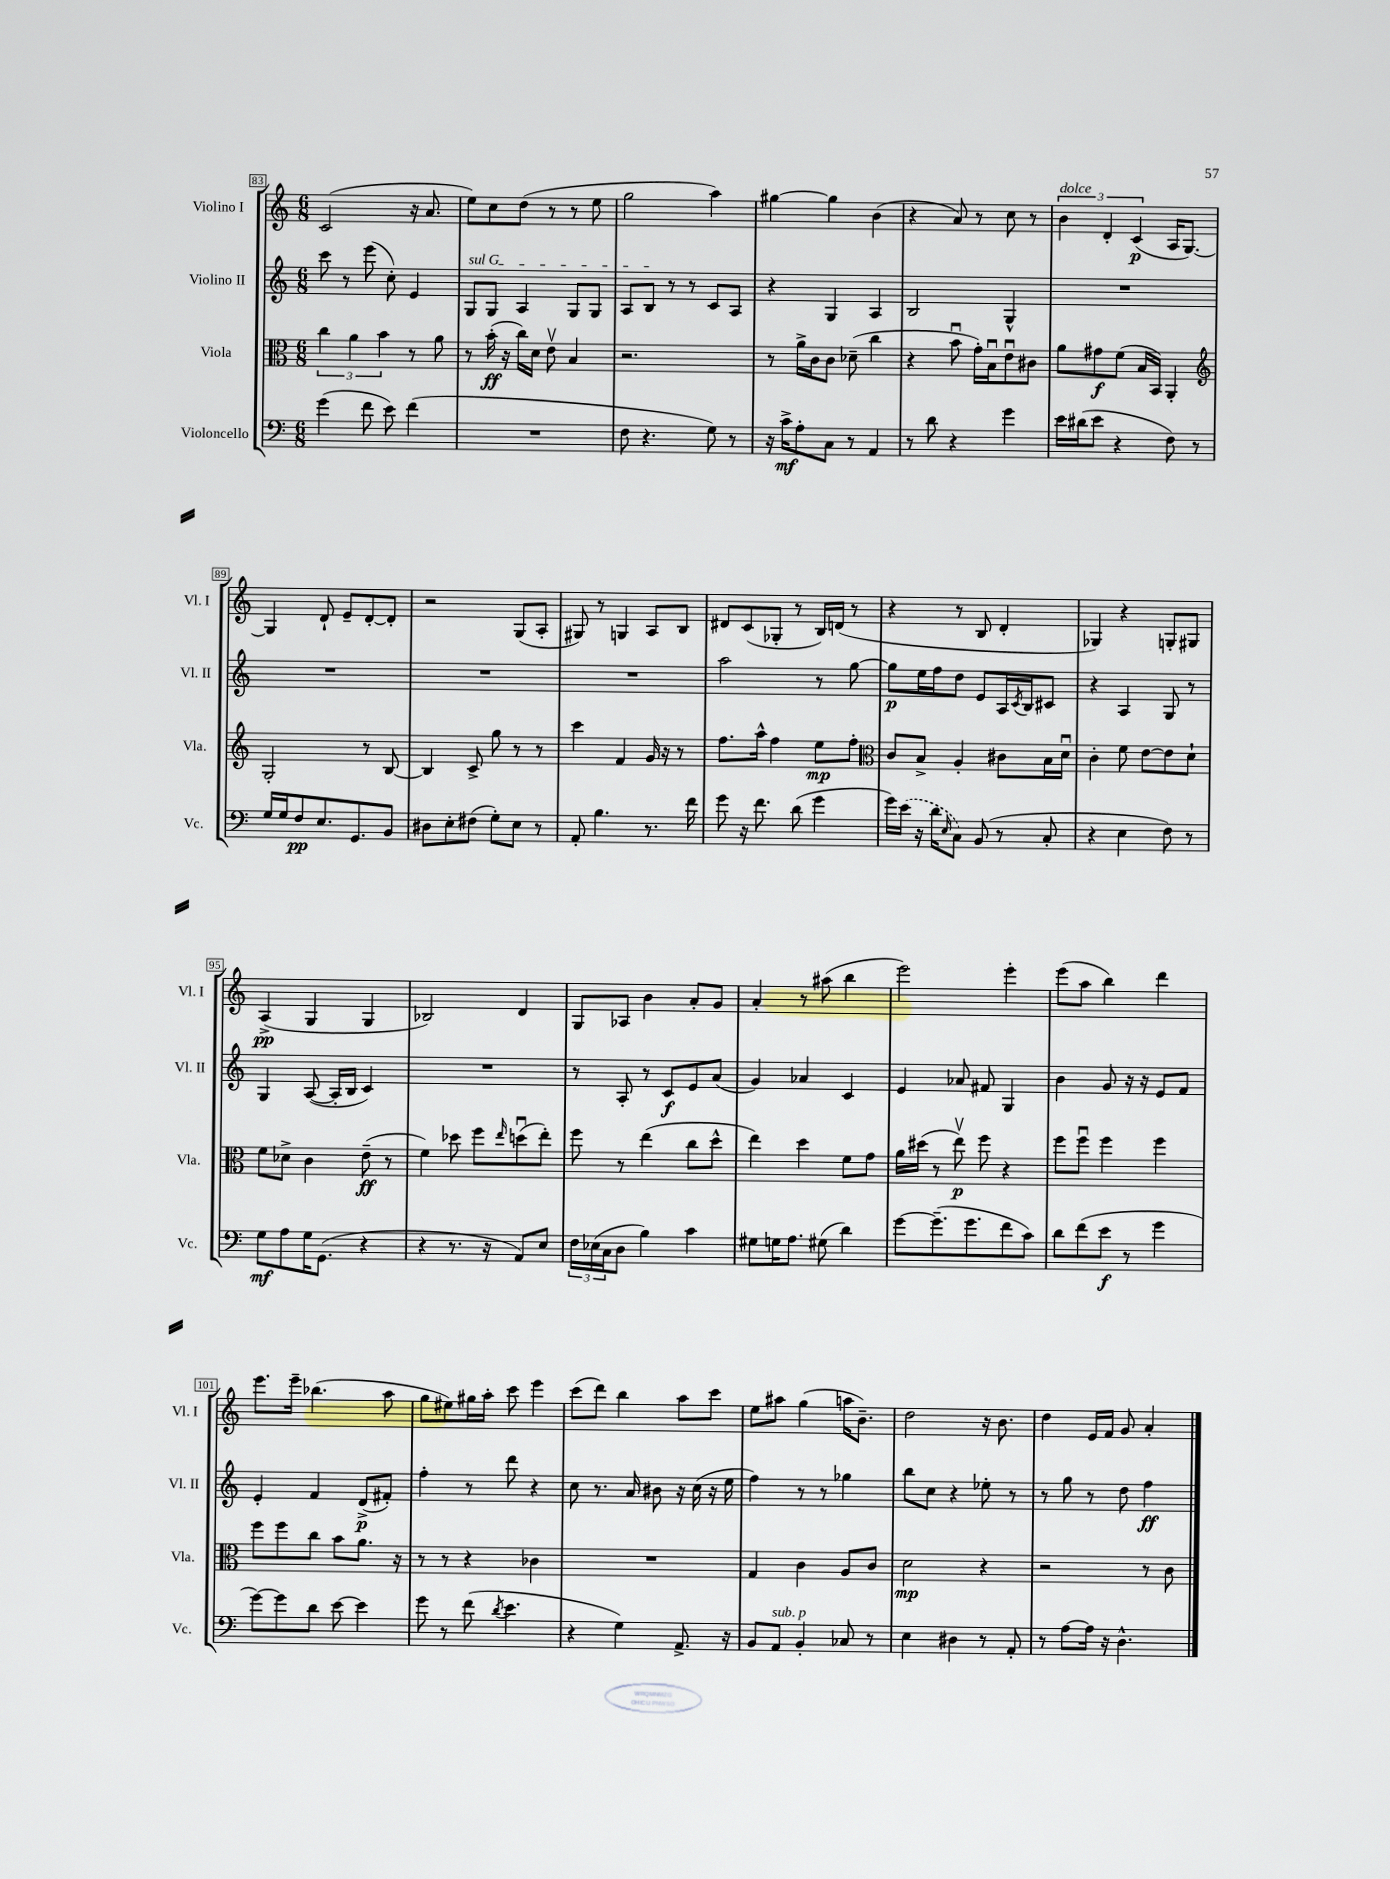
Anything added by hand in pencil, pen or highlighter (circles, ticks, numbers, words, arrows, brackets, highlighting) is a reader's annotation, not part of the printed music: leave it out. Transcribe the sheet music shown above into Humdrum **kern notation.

**kern	**dynam	**kern	**dynam	**kern	**dynam	**kern	**dynam
*part4	*part4	*part3	*part3	*part2	*part2	*part1	*part1
*staff4	*staff4	*staff3	*staff3	*staff2	*staff2	*staff1	*staff1
*I"Violoncello	*	*I"Viola	*	*I"Violino II	*	*I"Violino I	*
*I'Vc.	*	*I'Vla.	*	*I'Vl. II	*	*I'Vl. I	*
*clefF4	*	*clefC3	*	*clefG2	*	*clefG2	*
*k[]	*	*k[]	*	*k[]	*	*k[]	*
*M6/8	*	*M6/8	*	*M6/8	*	*M6/8	*
=83	=83	=83	=83	=83	=83	=83	=83
(4g\	.	6cc\	.	8ccc\	.	(2c/	.
.	.	.	.	8r	.	.	.
.	.	6a\	.	.	.	.	.
8f\	.	.	.	(8eee\	.	.	.
.	.	6b\	.	.	.	.	.
8e\)	.	.	.	8cc'\)	.	.	.
(4f\	.	8r	.	4e/	.	16r	.
.	.	.	.	.	.	8.a/	.
.	.	8a\	.	.	.	.	.
=84	=84	=84	=84	=84	=84	=84	=84
!	!	!	!	!LO:TX:a:i:t=sul G	!	!	!
2.r	.	8r	.	8G/L	.	8ee\L)	.
.	.	(16b'\	ff	8G/J	.	8cc\	.
.	.	16r	.	.	.	.	.
.	.	16cc\LL)	.	4A/	.	(8dd\J	.
.	.	16d\JJ	.	.	.	.	.
.	.	8ev\	.	.	.	8r	.
.	.	4B/	.	8G/L	.	8r	.
.	.	.	.	8G/J	.	8ee\	.
=85	=85	=85	=85	=85	=85	=85	=85
8F\	.	2.r	.	8A/L	.	2gg\	.
4.r	.	.	.	8B/J	.	.	.
.	.	.	.	8r	.	.	.
.	.	.	.	8r	.	.	.
8G\)	.	.	.	8c/L	.	4aa\)	.
8r	.	.	.	8A/J	.	.	.
=86	=86	=86	=86	=86	=86	=86	=86
16r	.	8r	.	4r	.	[4gg#X\	.
16c^\KL	mf	.	.	.	.	.	.
8A'\	.	16a^\LL	.	.	.	.	.
.	.	16c\J	.	.	.	.	.
8C\J	.	8c\J	.	4G/	.	4gg#\]	.
8r	.	(8d-X~\	.	.	.	.	.
4AA/	.	4cc\	.	4A/	.	(4b\	.
=87	=87	=87	=87	=87	=87	=87	=87
8r	.	4r	.	2B/	.	4r	.
8d\	.	.	.	.	.	.	.
4r	.	8bu\	.	.	.	8a/)	.
.	.	16g'\LL)	.	.	.	8r	.
.	.	16Bu\J	.	.	.	.	.
4g\	.	8eu\	.	4G^^/	.	8cc\	.
.	.	8c#X\J	.	.	.	8r	.
=88	=88	=88	=88	=88	=88	=88	=88
!	!	!	!	!	!	!LO:TX:a:i:t=dolce	!
16e\LL	.	8a\L	.	2.r	.	6b\	.
(16d#X\J	.	.	.	.	.	.	.
8e\J	.	8g#X\	f	.	.	.	.
.	.	.	.	.	.	6d'/	.
4r	.	(8f\J	.	.	.	.	.
.	.	.	.	.	.	(6c/	p
.	.	16B/LL	.	.	.	.	.
.	.	16BB/JJ)	.	.	.	.	.
8F\)	.	4AA'/	.	.	.	16A/KL	.
.	.	.	.	.	.	[8.G/J)	.
8r	.	.	.	.	.	.	.
!!LO:LB:g=z
=89	=89	=89	=89	=89	=89	=89	=89
*	*	*clefG2	*	*	*	*	*
16G/LL	.	2G'/	.	2.r	.	4G/]	.
16G/J	.	.	.	.	.	.	.
8F/	pp	.	.	.	.	.	.
8.E/	.	.	.	.	.	8d`/	.
.	.	.	.	.	.	8e~/L	.
8.GG/	.	.	.	.	.	.	.
.	.	8r	.	.	.	[8d'/	.
8BB/J	.	[8B/	.	.	.	8d'/J]	.
=90	=90	=90	=90	=90	=90	=90	=90
8D#X\L	.	4B/]	.	2.r	.	2r	.
8E'\	.	.	.	.	.	.	.
(8F#X\J	.	8c^/	.	.	.	.	.
8G'\L)	.	8gg\	.	.	.	.	.
8E\J	.	8r	.	.	.	(8G/L	.
8r	.	8r	.	.	.	8A'/J	.
=91	=91	=91	=91	=91	=91	=91	=91
8AA'/	.	4ccc\	.	2.r	.	8G#X/)	.
4.B\	.	.	.	.	.	8r	.
.	.	4f/	.	.	.	4Gn/	.
8.r	.	16g/	.	.	.	8A/L	.
.	.	16r	.	.	.	.	.
.	.	8r	.	.	.	8B/J	.
16f\	.	.	.	.	.	.	.
=92	=92	=92	=92	=92	=92	=92	=92
8g\	.	8.ff\L	.	2aa\	.	8d#X/L	.
16r	.	.	.	.	.	(8c/	.
8.f\	.	16aa^^\Jk	.	.	.	.	.
.	.	4ff\	.	.	.	8G-X'/J	.
(8d\	.	.	.	.	.	8r	.
4g\	.	8ee\L	mp	8r	.	16B/LL)	.
.	.	.	.	.	.	(16dn/JJ	.
.	.	8ff'\J	.	[8gg\	.	8r	.
=93	=93	=93	=93	=93	=93	=93	=93
*	*	*clefC3	*	*	*	*	*
16g\LL)	.	8c/L	.	8gg\L]	p	4r	.
(16e\JJ	.	.	.	.	.	.	.
16r	.	8B^/J	.	16ee\L	.	.	.
16d\KL	.	.	.	16ff\J	.	.	.
16qqE/	.	.	.	.	.	.	.
8C\J)	.	4A'/	.	8dd\J	.	8r	.
(8BB/	.	.	.	8e/L	.	8B/	.
8r	.	8c#X\L	.	16A/L	.	4d'/	.
.	.	.	.	8qc/	.	.	.
.	.	.	.	16B/J	.	.	.
8C'/	.	16B\L	.	8c#X/J	.	.	.
.	.	16du\JJ	.	.	.	.	.
=94	=94	=94	=94	=94	=94	=94	=94
4r	.	4c'\	.	4r	.	4G-X/)	.
4E\	.	8f\	.	4A/	.	4r	.
.	.	[8e\L	.	.	.	.	.
8F\)	.	8e\]	.	8G/	.	8Gn'/L	.
8r	.	8d`\J	.	8r	.	8G#X/J	.
!!LO:LB:g=z
=95	=95	=95	=95	=95	=95	=95	=95
8G\L	mf	8f\L	.	4G/	.	(4A^/	pp
8A\	.	8d-X^\J	.	.	.	.	.
16G\K	.	4c\	.	([8A/	.	4G/	.
(8.GG\J	.	.	.	.	.	.	.
.	.	.	.	16A'/LL]	.	.	.
.	.	.	.	16B/JJ	.	.	.
4r	.	(8e~\	ff	4c/)	.	4G/	.
.	.	8r	.	.	.	.	.
=96	=96	=96	=96	=96	=96	=96	=96
4r	.	4f\)	.	2.r	.	2B-X/)	.
8.r	.	8dd-X\	.	.	.	.	.
.	.	8ff\L	.	.	.	.	.
16r	.	.	.	.	.	.	.
.	.	16qqee/	.	.	.	.	.
8AA/L)	.	(8ddnu\	.	.	.	4d/	.
8E/J	.	8ee'\J)	.	.	.	.	.
=97	=97	=97	=97	=97	=97	=97	=97
24F\LL	.	8ff\	.	8r	.	8G/L	.
(24E-X\	.	.	.	.	.	.	.
24C\J	.	.	.	.	.	.	.
8D\J	.	8r	.	8A'/	.	8A-X/J	.
4B\)	.	(4ee\	.	8r	.	4b\	.
.	.	.	.	8c/L	f	.	.
4c\	.	8cc\L	.	8e/	.	8a'/L	.
.	.	8dd^^\J	.	(8a/J	.	8g/J	.
=98	=98	=98	=98	=98	=98	=98	=98
8G#X\L	.	4ee\)	.	4g/)	.	4a'/	.
16Gn\K	.	.	.	.	.	.	.
8.A\J	.	.	.	.	.	.	.
.	.	4dd\	.	4a-X/	.	8r	.
(8G#X\	.	.	.	.	.	(8aa#X\	.
4d\)	.	8f\L	.	4c/	.	4bb\	.
.	.	8g\J	.	.	.	.	.
=99	=99	=99	=99	=99	=99	=99	=99
[8g\L	.	16a\LL	.	4e/	.	2eee\)	.
.	.	(16dd#X\JJ	.	.	.	.	.
(8.g~\]	.	8r	.	.	.	.	.
.	.	8eev\)	p	8a-X/	.	.	.
8.g\	.	.	.	.	.	.	.
.	.	8ff\	.	8f#X/	.	.	.
8f\	.	4r	.	4G/	.	4eee'\	.
8c\J)	.	.	.	.	.	.	.
=100	=100	=100	=100	=100	=100	=100	=100
8d\L	.	8ff\L	.	4b\	.	(8eee\L	.
(8f\	.	8ffu\J	.	.	.	8aa\J	.
8e\J	f	4ff\	.	8g/	.	4bb\)	.
8r	.	.	.	16r	.	.	.
.	.	.	.	16r	.	.	.
4g\	.	4ff\	.	8e/L	.	4ddd\	.
.	.	.	.	8f/J	.	.	.
!!LO:LB:g=z
=101	=101	=101	=101	=101	=101	=101	=101
[8g\L)	.	8ff\L	.	4e'/	.	8.eee\L	.
8g\]	.	8ff\	.	.	.	.	.
.	.	.	.	.	.	16eee~\Jk	.
8d\J	.	8cc\J	.	4f/	.	(4.bb-X\	.
[8e\	.	8b\L	.	.	.	.	.
4e\]	.	8.a\J	.	(8d^/L	p	.	.
.	.	.	.	8f#X'/J)	.	8aa\	.
.	.	16r	.	.	.	.	.
=102	=102	=102	=102	=102	=102	=102	=102
8g\	.	8r	.	4ff'\	.	8gg\L	.
8r	.	8r	.	.	.	8ee#X\)	.
(8f\	.	4r	.	8r	.	16gg#X\L	.
.	.	.	.	.	.	16aa'\JJ	.
8qd/	.	.	.	.	.	.	.
4.e\	.	.	.	8ddd\	.	8ccc\	.
.	.	4c-X\	.	4r	.	4eee\	.
=103	=103	=103	=103	=103	=103	=103	=103
4r	.	2.r	.	8cc\	.	(8ccc\L	.
.	.	.	.	8.r	.	8ddd\J)	.
4G\)	.	.	.	.	.	4bb\	.
.	.	.	.	16a/	.	.	.
.	.	.	.	8b#X\	.	.	.
8.AA^/	.	.	.	16r	.	8aa\L	.
.	.	.	.	(16cc\	.	.	.
.	.	.	.	16r	.	8ccc\J	.
16r	.	.	.	16ee\	.	.	.
=104	=104	=104	=104	=104	=104	=104	=104
8BB/L	.	4G/	.	4ff\)	.	8ee\L	.
!LO:TX:a:i:t=sub. p	!	!	!	!	!	!	!
8AA/J	.	.	.	.	.	8aa#X\J	.
4BB'/	.	4c\	.	8r	.	(4gg\	.
.	.	.	.	8r	.	.	.
8C-X/	.	8A/L	.	4gg-X\	.	16aan\KL	.
.	.	.	.	.	.	8.b~\J)	.
8r	.	8c/J	.	.	.	.	.
=105	=105	=105	=105	=105	=105	=105	=105
4E\	.	2d\	mp	8bb\L	.	2dd\	.
.	.	.	.	8cc\J	.	.	.
4D#X\	.	.	.	4r	.	.	.
8r	.	4r	.	8ee-X'\	.	16r	.
.	.	.	.	.	.	8.b\	.
8AA'/	.	.	.	8r	.	.	.
=106	=106	=106	=106	=106	=106	=106	=106
8r	.	2r	.	8r	.	4dd\	.
[8A\L	.	.	.	8gg\	.	.	.
16A\Jk]	.	.	.	8r	.	16e/LL	.
16r	.	.	.	.	.	16f/JJ	.
4.D^^\	.	.	.	8dd\	.	8g/	.
.	.	8r	.	4ff\	ff	4a'/	.
.	.	8c\	.	.	.	.	.
==	==	==	==	==	==	==	==
*-	*-	*-	*-	*-	*-	*-	*-
